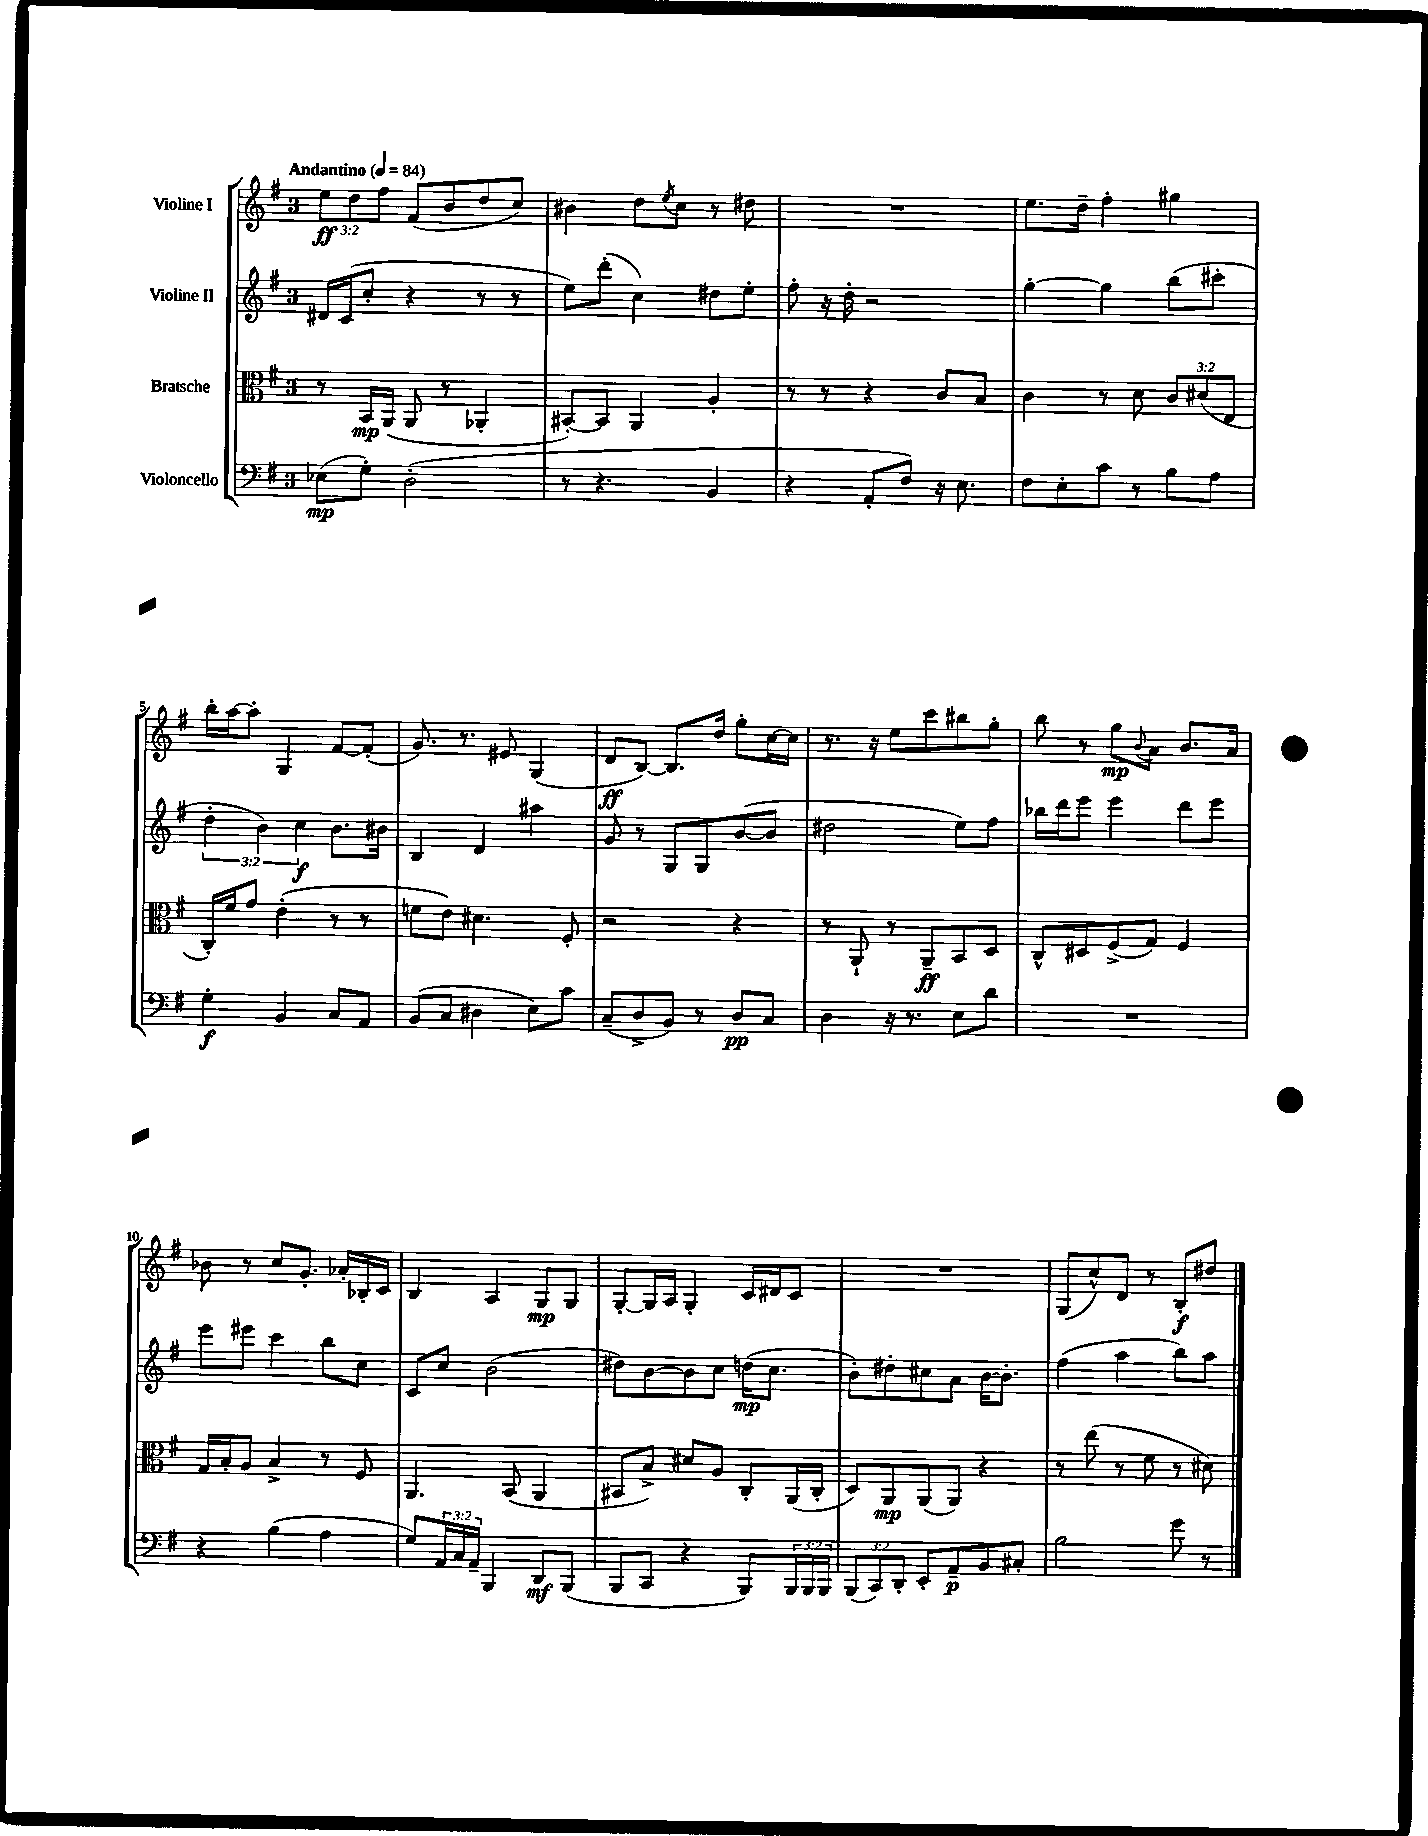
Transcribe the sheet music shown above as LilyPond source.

<<
\new StaffGroup <<
\new Staff = "s0" \with { instrumentName = "Violine I" } {
    \clef treble \key g \major \once \override Staff.TimeSignature.style = #'single-digit \time 3/4 \override Staff.TupletNumber.text = #tuplet-number::calc-fraction-text \tempo "Andantino" 4 = 84
    \tuplet 3/2 { e''8\ff d''8 fis''8 } fis'8( b'8 d''8 c''8) |
    bis'4 d''8 \acciaccatura { e''8 } c''8 r8 dis''8 |
    R2. |
    e''8. d''16-- fis''4-. gis''4 |
    b''16-. a''16~ a''8-. g4 fis'8~ fis'8-.( |
    g'8.) r8. eis'8 g4( |
    d'8\ff b8~) b8. d''16 g''8-. c''16~ c''16 |
    r8. r16 e''8 c'''8 bis''8 g''8-. |
    b''8 r8 g''8\mp \appoggiatura { b'8 } a'8 b'8. a'16 |
    bes'8 r8 c''8 g'8.-. aes'16-. bes16-. c'16 |
    b4 a4 g8\mp g8 |
    g8~-. g16 a16 g4-. c'16 dis'16 c'8 |
    R2. |
    g8( c''8-^) d'8 r8 b8-.\f dis''8 \bar "|." |
}
\new Staff = "s1" \with { instrumentName = "Violine II" } {
    \clef treble \key g \major \once \override Staff.TimeSignature.style = #'single-digit \time 3/4 \override Staff.TupletNumber.text = #tuplet-number::calc-fraction-text
    dis'16 c'16( c''8-. r4 r8 r8 |
    e''8) d'''8-.( c''4) dis''8 e''8-. |
    fis''8-. r16 d''16-. r2 |
    g''4~-. g''4 b''8( cis'''8-. |
    \tuplet 3/2 { d''4-. b'4) c''4\f } b'8. bis'16 |
    b4 d'4 ais''4 |
    g'8 r8 g8 g8 b'8~( b'8 |
    dis''2 e''8) fis''8 |
    bes''16 d'''16 e'''8 e'''4 d'''8 e'''8 |
    e'''8 eis'''8 c'''4 b''8 c''8 |
    c'8 c''8 b'2( |
    dis''8) b'8~ b'8 c''8 d''16\mp( c''8. |
    b'8-.) dis''8-. cis''8 a'8 b'16~ b'8.-. |
    fis''4( a''4 b''8) a''8 \bar "|." |
}
\new Staff = "s2" \with { instrumentName = "Bratsche" } {
    \clef alto \key g \major \once \override Staff.TimeSignature.style = #'single-digit \time 3/4 \override Staff.TupletNumber.text = #tuplet-number::calc-fraction-text
    r8 b,16\mp a,16( a,8 r8 aes,4-. |
    bis,8~-.) bis,8 a,4 a4-. |
    r8 r8 r4 c'8 b8 |
    c'4 r8 d'8 \tuplet 3/2 { c'8 dis'8( e8 } |
    c16-.) fis'16 g'8 e'4-.( r8 r8 |
    f'8 e'8) dis'4. fis8-. |
    r2 r4 |
    r8 a,8-! r8 a,8--\ff b,8 d8 |
    c8-^ dis8 fis8->( g8) fis4 |
    g16 b16-. a8 b4-> r8 fis8 |
    a,4. b,8( a,4 |
    bis,8 b8->) dis'8 a8 c8-. a,16( c16-. |
    d8) a,8\mp a,8( a,8) r4 |
    r8 e''8( r8 fis'8 r8 dis'8) \bar "|." |
}
\new Staff = "s3" \with { instrumentName = "Violoncello" } {
    \clef bass \key g \major \once \override Staff.TimeSignature.style = #'single-digit \time 3/4 \override Staff.TupletNumber.text = #tuplet-number::calc-fraction-text
    ees8\mp( g8-.) d2-.( |
    r8 r4. b,4 |
    r4 a,8-. fis8) r16 e8. |
    fis8 e8-. c'8 r8 b8 a8 |
    g4-.\f b,4 c8 a,8 |
    b,8( c8 dis4 e8) c'8 |
    c8--( d8-> b,8) r8 d8\pp c8 |
    d4 r16 r8. e8 d'8 |
    R2. |
    r4 b4( a4 |
    g8) \tuplet 3/2 { a,16 c16 a,16-- } b,,4 d,8\mf b,,8( |
    b,,8 c,8 r4 b,,8) \tuplet 3/2 { b,,16 b,,16 b,,16 } |
    \tuplet 3/2 { b,,8( c,8) d,8-. } e,8-. a,8--\p b,8 cis8-. |
    b2 g'8 r8 \bar "|." |
}
>>
>>
